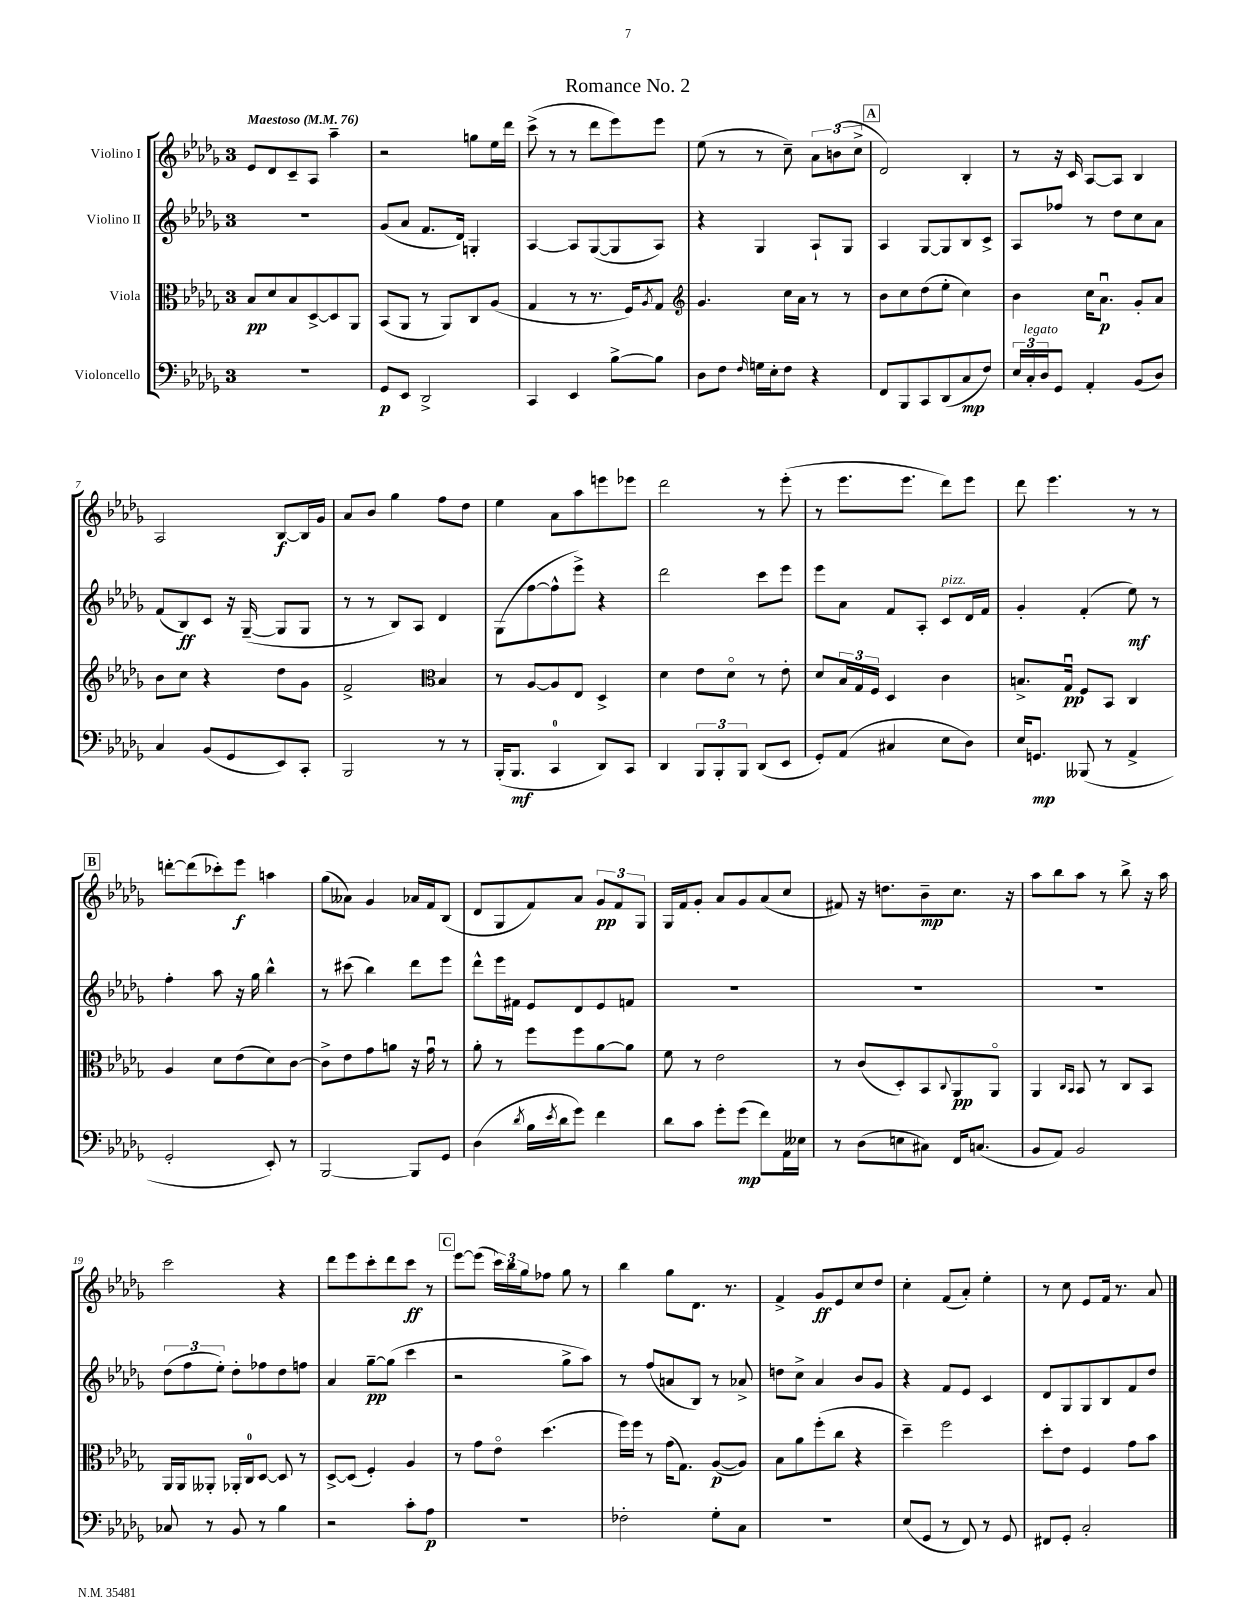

**kern	**kern	**kern	**kern
*staff4	*staff3	*staff2	*staff1
*clefF4	*clefC3	*clefG2	*clefG2
*k[b-e-a-d-g-]	*k[b-e-a-d-g-]	*k[b-e-a-d-g-]	*k[b-e-a-d-g-]
*M3/4	*M3/4	*M3/4	*M3/4
*MM76	*MM76	*MM76	*MM76
2.r	8B-	2.r	8e-
.	8d-	.	8d-
.	8B-	.	8c~
.	[8D-^	.	8A-
.	8D-]	.	4aa-~
.	8AA-	.	.
=	=	=	=
8GG-	(8BB-	(8g-	2r
8EE-	8AA-	8a-	.
2DD-^	8r	8.f	.
.	8AA-)	.	.
.	.	16d-)	.
.	8C	4G'	8gg
.	(8A-	.	16ee-
.	.	.	16ddd-
=	=	=	=
4CC	4G-	[4A-	(8ccc^
.	.	.	8r
4EE-	8r	8A-]	8r
.	8.r	([8G-	8ddd-
[8B-^	.	8G-]	8eee-)
.	16F)	.	.
.	8qA-	.	.
8B-]	8G-	8A-)	8eee-
=	=	=	=
*	*clefG2	*	*
8D-	4.g-	4r	(8ee-
8F	.	.	8r
16qqF	.	.	.
16G	.	4G-	8r
16E-'	.	.	.
8F	16cc	.	8cc~)
.	16a-	.	.
4r	8r	8A-`	12a-
.	.	.	(12b
.	8r	8G-	.
.	.	.	12cc^
=	=	=	=
8FF	8b-	4A-	2d-)
8BBB-	8cc	.	.
8CC	(8dd-	[8G-	.
(8DD-	8ee-'	8G-]	.
8C	4cc)	8B-	4B-'
8F)	.	8c^	.
=	=	=	=
24E-	4b-	8A-	8r
24C'	.	.	.
24D-	.	.	.
8GG-	.	8ff-	16r
.	.	.	16c
4AA-'	16cc	8r	[8A-
.	8.a-u	.	.
.	.	8dd-	8A-]
(8BB-	8g-'	8cc	4B-
8D-)	8a-	8a-	.
=	=	=	=
4C	8b-	(8f	2A-
.	8cc	8B-)	.
(8BB-	4r	8c	.
8GG-	.	16r	.
.	.	([16G-~	.
8EE-)	8dd-	8G-]	[8B-
8CC'	8g-	8G-	16B-]
.	.	.	16g-
=	=	=	=
2BBB-	2f^	8r	8a-
.	.	8r	8b-
.	.	8B-)	4gg-
.	.	8A-	.
*	*clefC3	*	*
8r	4B-	4d-	8ff
8r	.	.	8dd-
=	=	=	=
(16BBB-'	8r	(8G-	4ee-
8.BBB-	.	.	.
.	[8A-	[8ff	.
4CC	8A-]	8ff^^]	8a-
.	8E-	8eee-^)	8aa-
8DD-)	4D-^	4r	8eee
8CC	.	.	8eee-
=	=	=	=
4DD-	4d-	2ddd-	2ddd-
12BBB-	8e-	.	.
12BBB-'	.	.	.
.	8d-o	.	.
12BBB-	.	.	.
(8DD-	8r	8ccc	8r
8EE-	8e-'	8eee-	(8eee-'
=	=	=	=
8GG-')	8d-	8eee-	8r
(8AA-	24B-	8a-	8.eee-
.	24G-	.	.
.	24F	.	.
4C#	4D-	8f	.
.	.	.	8.eee-
.	.	8A-'	.
8E-	4c	8c	8ddd-)
8D-)	.	16d-	8eee-
.	.	16f	.
=	=	=	=
16E-	8.B^	4g-'	8ddd-
8.GG	.	.	.
.	.	.	4.eee-
.	16G-u	.	.
(8BBB--	8F	(4f'	.
8r	8BB-	.	.
4AA-^	4C	8ee-)	8r
.	.	8r	8r
=	=	=	=
2GG-'	4A-	4ff'	[8ddd'
.	.	.	(8ddd]
.	8d-	8aa-	8ccc-')
.	(8e-	16r	8eee-
.	.	16gg-	.
8EE-')	8d-)	4bb-^^	4aa
8r	[8c	.	.
=	=	=	=
[2BBB-	8c^]	8r	(8gg-
.	8e-	(8ccc#	8a--)
.	8g-	4bb-)	4g-
.	8a	.	.
8BBB-]	16r	8ddd-	16a-
.	16g-u	.	16f
8GG-	8r	8eee-	(8B-
=	=	=	=
(4D-	8a-'	8ddd-^^	8d-
.	8r	16eee-	8G-
.	.	16f#	.
8qd-	.	.	.
16B-	8ff	8e-	8f)
8qe-	.	.	.
16d-	.	.	.
8g-)	8ff	8d-	8a-
4f	[8a-	8e-	12g-
.	.	.	12f
.	8a-]	8f	.
.	.	.	12G-
=	=	=	=
8d-	8f	2.r	16G-
.	.	.	16f
8c	8r	.	8g-'
8g-'	2e-	.	8a-
(8g-	.	.	8g-
8f)	.	.	(8a-
16AA-	.	.	8cc
16E--	.	.	.
=	=	=	=
8r	8r	2.r	8f#)
(8D-	(8c	.	16r
.	.	.	8.dd
8E	8D-')	.	.
8C#)	8BB-	.	8b-~
.	8qqC	.	.
16FF	8AA-	.	8.cc
(8.C	.	.	.
.	8AA-o	.	.
.	.	.	16r
=	=	=	=
8BB-	4AA-	2.r	8aa-
8AA-)	.	.	8bb-
.	16qqC	.	.
.	16qqBB-	.	.
2BB-	8BB-	.	8aa-
.	8r	.	8r
.	8C	.	8bb-^
.	8BB-	.	16r
.	.	.	16aa-
=	=	=	=
8C-	16AA-	(12dd-	2ccc
.	16AA-	.	.
.	.	12ff	.
8r	8AA--'	.	.
.	.	12ee-')	.
8BB-	16AA-'	8dd-'	.
.	16C	.	.
8r	[8D-	8ff-	.
4B-	8D-]	8dd-	4r
.	8r	8ff	.
=	=	=	=
2r	[8D-^	4a-	8ddd-
.	(8D-]	.	8eee-
.	4F')	[8gg-~	8ccc'
.	.	(8gg-]	8ddd-
8c'	4A-	4ccc	8ccc
8A-	.	.	8r
=	=	=	=
2.r	8r	2r	[8eee-
.	8g-	.	(8eee-]
.	8e-o	.	24ccc)
.	.	.	24bb-
.	.	.	24gg-
.	(4.dd-	.	8ff-
.	.	8gg-^	8gg-
.	.	8aa-)	8r
=	=	=	=
2F-'	16ff)	8r	4bb-
.	16ff	.	.
.	8r	(8ff	.
.	(16g-	8a	8gg-
.	8.G-)	.	.
.	.	8B-)	8.d-
8G-'	([8A-	8r	.
.	.	.	8.r
8C	8A-])	8a-^	.
=	=	=	=
2.r	8B-	8dd	4f^
.	8a-	8cc^	.
.	(8ff'	4a-	8g-
.	8cc	.	8e-
.	4r	8b-	8cc
.	.	8g-	8dd-
=	=	=	=
(8E-	4dd-~)	4r	4cc'
8GG-	.	.	.
8r	2ff	8f	(8f
8FF)	.	8e-	8a-')
8r	.	4c	4ee-'
8GG-	.	.	.
=	=	=	=
8FF#	8dd-'	8d-	8r
8GG-'	8e-	8G-	8cc
2C'	4F	8G-	8e-
.	.	8B-	16f
.	.	.	8.r
.	8g-	8f	.
.	8b-	8dd-	8a-
==	==	==	==
*-	*-	*-	*-
